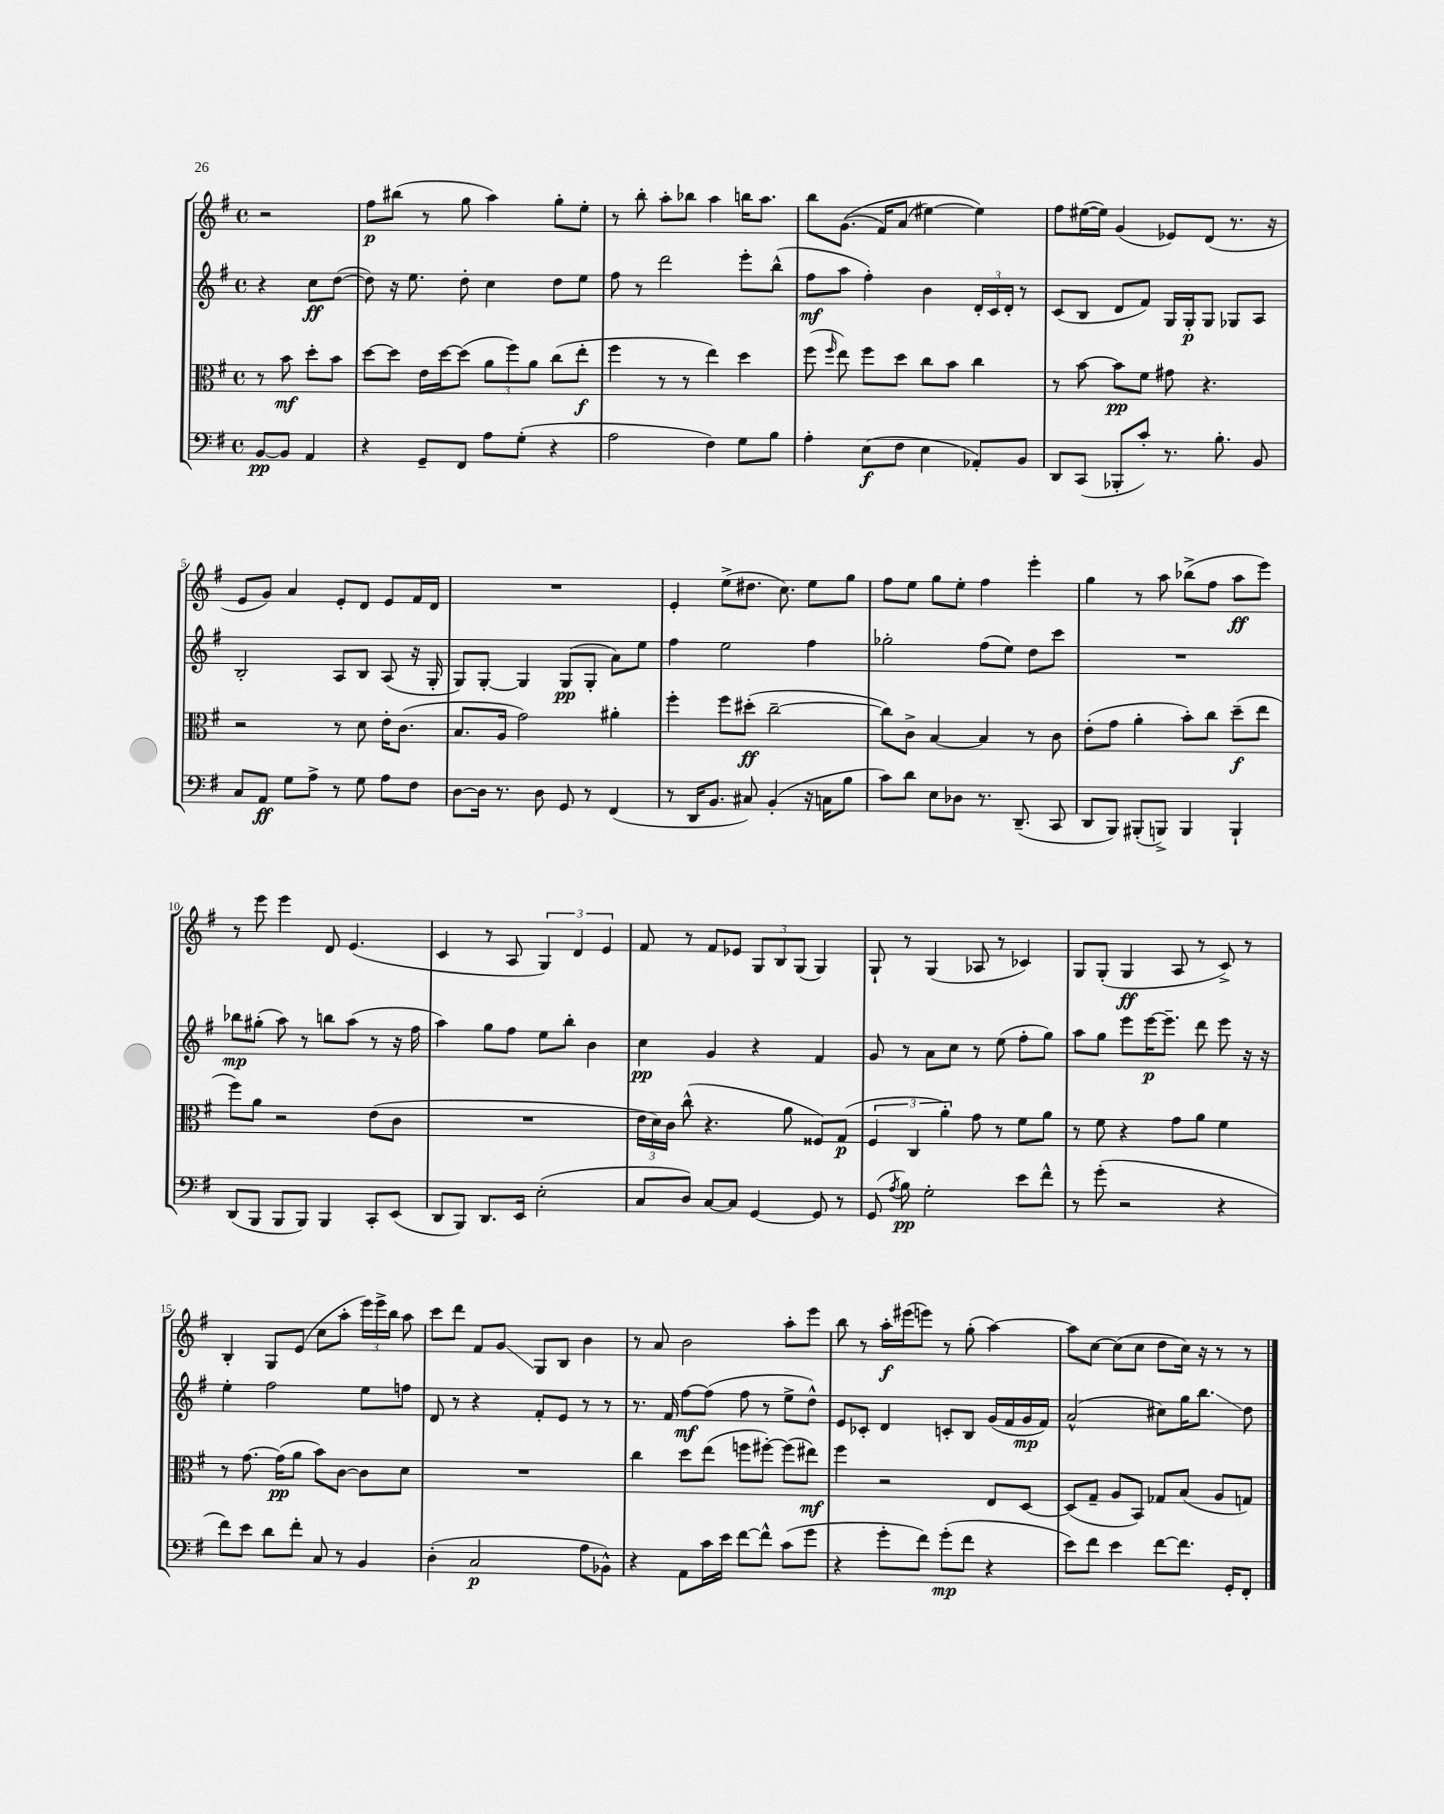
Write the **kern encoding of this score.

**kern	**kern	**kern	**kern
*staff4	*staff3	*staff2	*staff1
*clefF4	*clefC3	*clefG2	*clefG2
*k[f#]	*k[f#]	*k[f#]	*k[f#]
*M4/4	*M4/4	*M4/4	*M4/4
*met(c)	*met(c)	*met(c)	*met(c)
[8BB/L	8r	4r	2r
8BB/]J	8b\	.	.
4AA/	8dd'\L	8cc\L	.
.	8b\J	([8dd\J	.
=	=	=	=
4r	[8dd\L	8dd\])	8ff#\L
.	8dd\]J	16r	(8bb#\J
.	.	8.ee\	.
8GG~/L	16e\LL	.	8r
.	[16dd\J	.	.
8FF#/J	(8dd\]J	8dd'\	8gg\
8A\L	12a\L	4cc\	4aa\)
.	12ff#\)	.	.
(8G'\J	.	.	.
.	12a\J	.	.
4r	(8cc\L	8dd\L	8gg'\L
.	8ee'\J	8ee\J	8ee'\J
=	=	=	=
2A\	4ff#\	8ff#\	8r
.	.	8r	8bb'\
.	8r	2ddd\	8aa'\L
.	8r	.	8bb-\J
4F#\)	4ee\)	.	4aa\
8G\L	4dd\	8eee'\L	16bb\LK
.	.	.	8.aa\J
8B\J	.	(8bb^^\J	.
=	=	=	=
4A'\	(8ff#\	8ff#\L	8bb\L
.	16qqff#/	.	.
.	8ee\)	8aa\J	&((8.g\J
(8E\L	8ff#\L	4ff#'\)	.
.	.	.	16f#/LK)
8F#\J	8dd\J	.	(8a/J
4E\	8cc\L	4b\	[4ee#\)
.	8b\J	.	.
8AA-'/L)	4cc\	24d'/LL	4ee#\]&)
.	.	24c/	.
.	.	24d'/JJ	.
8BB/J	.	8r	.
=	=	=	=
8DD/L	8r	(8c/L	8ff#\L
(8CC/J	[8b\	8B/J	([16ee#\L
.	.	.	16ee#\]JJ)
8BBB-'/L	8b\]L	8d/L	(4g/
8c'/J)	8f#\J	8f#/J)	.
8.r	8g#\	16G/LL	8e-/L)
.	.	16G'/J	.
.	4.r	8G/J	(8d/J
8.B'\	.	.	.
.	.	8G-/L	8.r
8BB/	.	8A/J	.
.	.	.	16r
=	=	=	=
8C/L	2r	2B'/	8e/L
8AA/J	.	.	8g/J)
8G\L	.	.	4a/
8A^\J	.	.	.
8r	8r	8A/L	8e'/L
8G\	8d\	8B/J	8d/J
8A\L	16e'\LK	(8A/	8e/L
.	(8.c\J	.	.
8F#\J	.	16r	16f#/L
.	.	16G'/	16d/JJ
=	=	=	=
[8D\L	8.B/L	8G/L)	1r
16D\]Jk	.	[8G'/J	.
8.r	16A/Jk	.	.
.	2g\)	4G/]	.
8D\	.	.	.
8GG/	.	(8G/L	.
8r	.	8G'/J	.
(4FF#/	4a#'\	8a\L)	.
.	.	8ee\J	.
=	=	=	=
8r	4ff#'\	4ff#\	4e'/
16DD/LK	.	.	.
8.BB/J	.	.	.
.	8ff#\L	2ee\	(8ee^\L
8C#/)	(8dd#'\J	.	8.dd#\J
(4BB'/	[2cc~\	.	.
.	.	.	8.cc\)
16r	.	4ff#\	8ee\L
16C\LK	.	.	.
8B\J	.	.	8gg\J
=	=	=	=
8c\L)	8cc\]L)	2gg-'\	8ff#\L
8d\J	8c^\J	.	8ee\J
8E\L	[4B/	.	8gg\L
8D-\J	.	.	8ee'\J
8.r	4B/]	(8ff#\L	4ff#\
.	.	8ee\J)	.
(8.DD~/	.	.	.
.	8r	8dd\L	4eee'\
8CC/	8c\	8ccc\J	.
=	=	=	=
8DD/L	(8e'\L	1r	4gg\
8BBB/J)	8g\J	.	.
(8BBB#'/L	4a'\	.	8r
8BBB^/J)	.	.	8aa\
4BBB/	8b'\L)	.	(8bb-^\L
.	8cc\J	.	8ff#\J
4BBB`/	(8dd~\L	.	8aa\L
.	8ee\J	.	8eee\J)
=	=	=	=
(8DD/L	8ff#\L)	8bb-\L	8r
8BBB/J	8a\J	(8gg#'\J	8eee\
8BBB/L	2r	8aa\)	4eee\
8BBB/J)	.	8r	.
4BBB/	.	8bb\L	8d/
.	.	(8aa\J	(4.e/
8CC'/L	(8e\L	8r	.
(8EE/J	8c\J	16r	.
.	.	16ff#\	.
=	=	=	=
8DD/L	1r	4aa\)	4c/
8BBB/J)	.	.	.
8.DD/L	.	8gg\L	8r
.	.	8ff#\J	8A/
16EE/Jk	.	.	.
(2E'\	.	8ee\L	6G/)
.	.	8bb'\J	.
.	.	.	6d/
.	.	4b\	.
.	.	.	6e/
=	=	=	=
8C/L	24e\LL	4cc\	8f#/
.	24d\)	.	.
.	24c\JJ	.	.
8D/J)	(8cc^^\	.	8r
[8C/L	4.r	4g/	8f#/L
8C/]J	.	.	8e-/J
[4GG/	.	4r	12G/L
.	.	.	12B/
.	8a\	.	.
.	.	.	(12G/J
8GG/]	8F##/L)	4f#/	4G/)
8r	(8G/J	.	.
=	=	=	=
(8GG/	6F#/	8g/	8G`/
8qA/	.	.	.
8B\)	.	8r	8r
.	6C/	.	.
2G'\	.	8a\L	(4G/
.	6a'\)	.	.
.	.	8cc\J	.
.	8g\	8r	8A-/
.	8r	(8ee\	8r
8e\L	8f#\L	8ff#'\L	4c-/)
8f#^^\J	8a\J	8gg\J)	.
=	=	=	=
8r	8r	8aa\L	8G/L
(8g'\	8f#\	8gg\J	(8G'/J
2r	4r	8eee\L	4G/
.	.	[16eee\K	.
.	.	8.eee~\]J	.
.	8g\L	.	8A/
.	8a\J	8ddd\	8r
4r	4f#\	8eee\	8c^/)
.	.	16r	8r
.	.	16r	.
=	=	=	=
8f#\L)	8r	4ee'\	4B'/
8e\J	[8.g\	.	.
8d\L	.	2ff#\	8G/L
.	(16g\]LK	.	.
8f#'\J	8a\J	.	(8e/J
8C/	8b\L)	.	8cc\L
8r	[8c\J	.	8aa'\J
4BB/	8c\]L	8ee\L	24eee\LL)
.	.	.	24eee^\
.	.	.	24bb\JJ
.	8d\J	8ff\J	8aa\
=	=	=	=
(4D'\	1r	8d/	8ccc\L
.	.	8r	8ddd\J
2C/	.	4r	8f#/L
.	.	.	8g/J
.	.	8f#'/L	8G/L
.	.	8e/J	8B/J
8A\L	.	8r	4b\
8BB-^^\J)	.	8r	.
=	=	=	=
4r	4cc\	8.r	8r
.	.	.	8a/
.	.	16f#/	.
8AA\L	8dd\L	[8ff#\L	2b\
16c\L	(8ee\J	(8ff#\]J	.
16e\JJ	.	.	.
[8f#\L	8ff\L	8ff#\	.
8f#^^\]J	[8ff#'\J)	8r	.
(8c\L	(8ff#\]L	8ee^\L	8aa'\L
8g\J	8ee#\J)	8dd^^\J)	8eee\J
=	=	=	=
4r	4ff#\	8e/L	8bb\
.	.	8c-'/J	8r
8g'\L	2r	4d/	16aa'\LL
.	.	.	(16eee#\J
8f#\J)	.	.	8eee\J)
(8g'\L	.	8c'/L	8r
8f#\J	.	8B/J	(8gg'\
4r	8E/L	(16g/LL	[4aa\)
.	.	16f#/	.
.	[8D/J	16g/	.
.	.	16f#/JJ)	.
=	=	=	=
8e\L)	(8D/]L	(2a^^/	8aa\]L
8f#\J	8G~/J	.	[8cc\J
4e\	8A/L	.	(8cc\]L
.	8BB/J)	.	8cc\J
[8f#\L	8G-/L	8cc#\L)	8dd\L
8.f#\]J	(8B/J	16gg\K	16cc\Jk)
.	.	8.bb\J	16r
.	8A/L	.	8r
16GG'/LK	.	.	.
8FF#'/J	8G/J)	8dd\	8r
==	==	==	==
*-	*-	*-	*-
